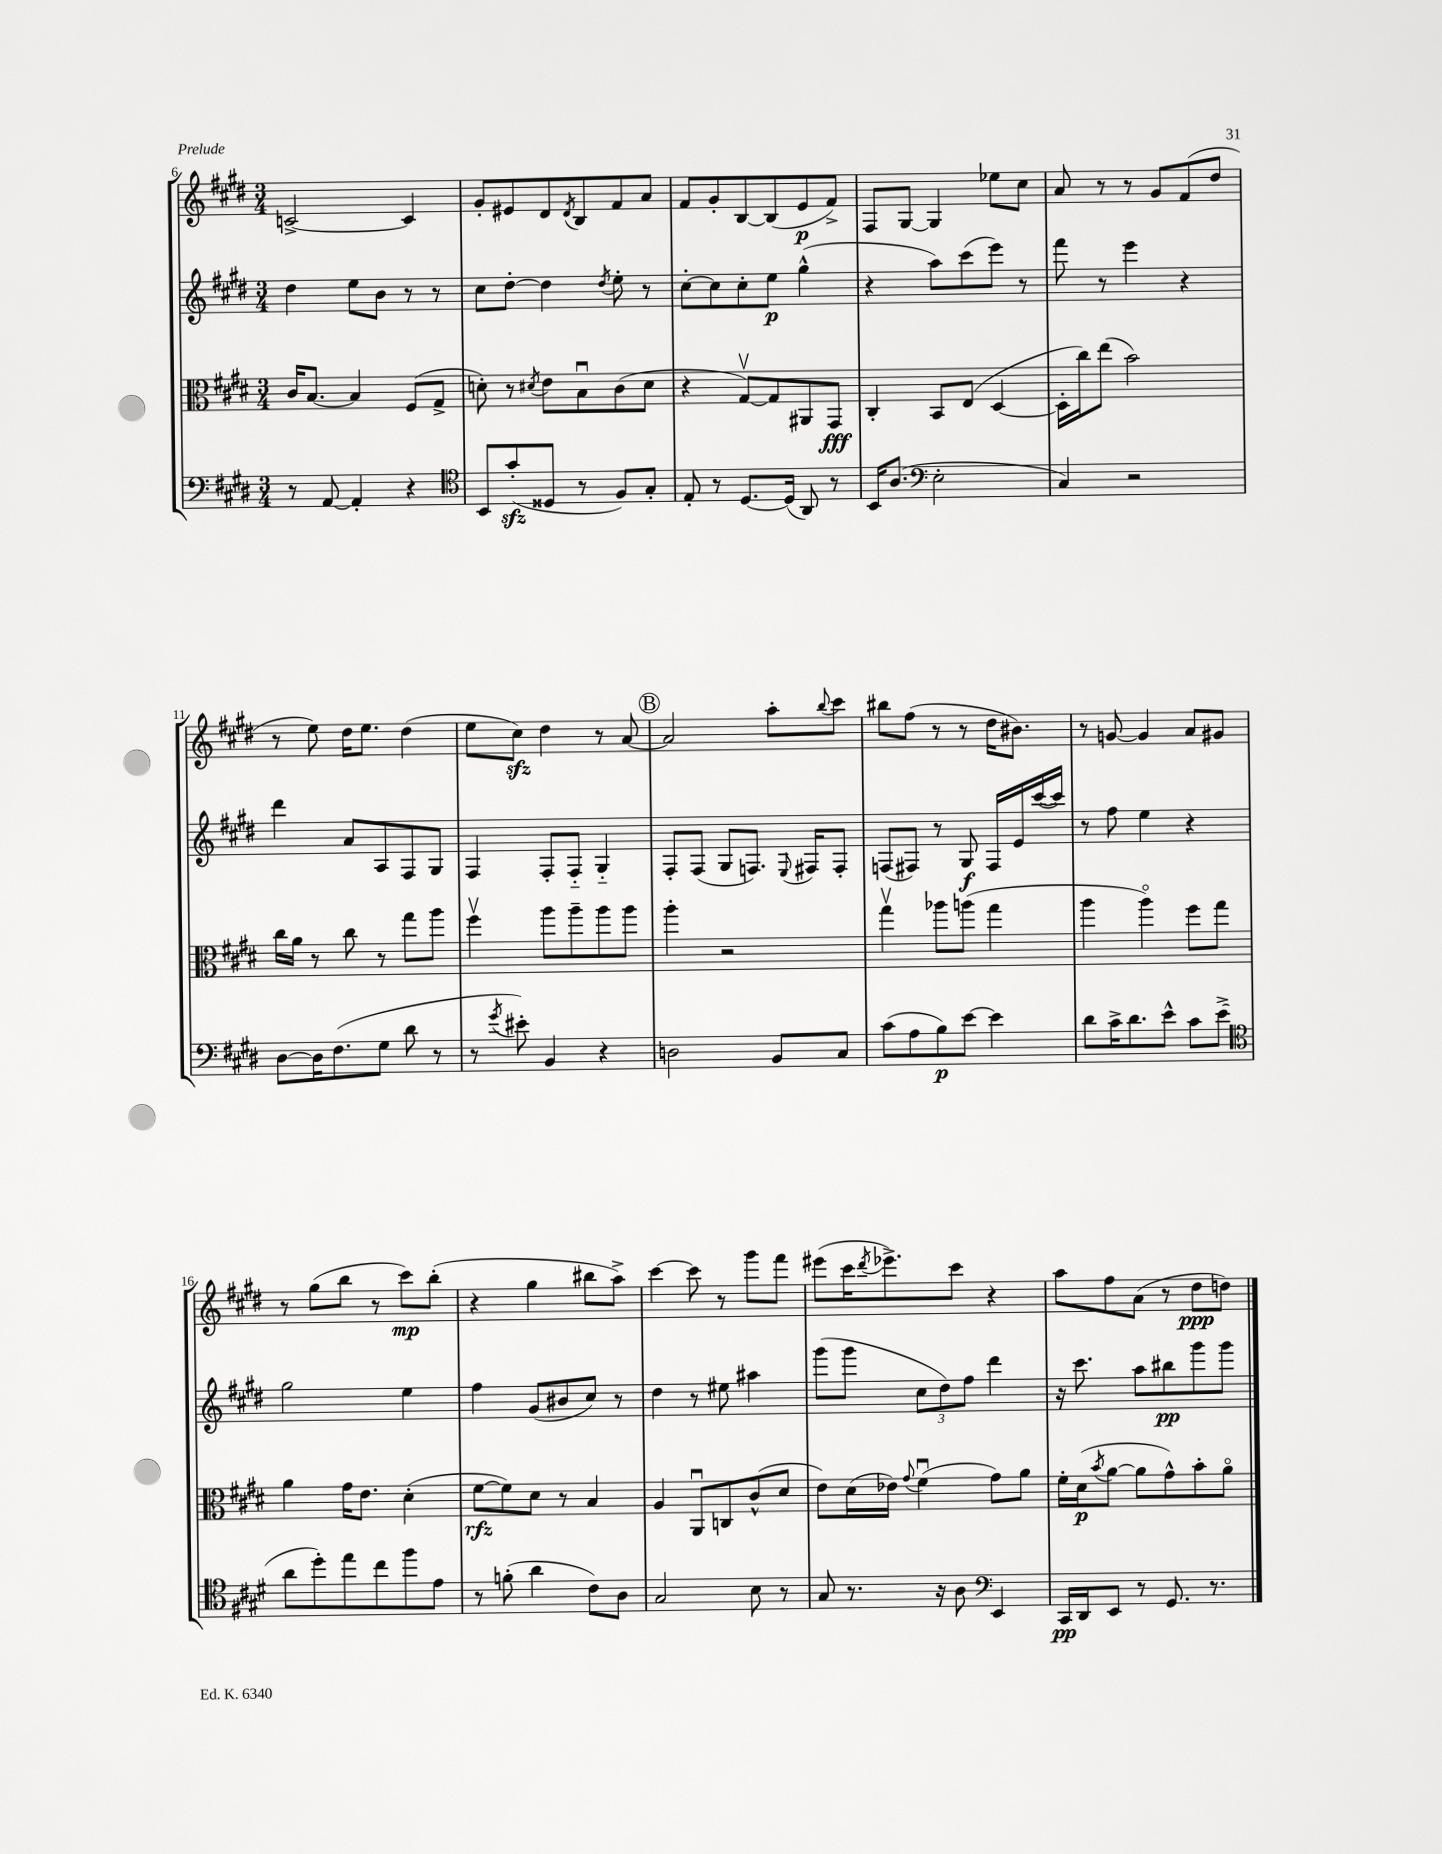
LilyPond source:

<<
\new StaffGroup <<
\new Staff = "s0" {
    \clef treble \key e \major \numericTimeSignature \time 3/4
    c'2~-> c'4 |
    gis'8-. eis'8 dis'8 \acciaccatura { dis'8 } b8 fis'8 a'8 |
    fis'8 gis'8-. b8~ b8( e'8\p fis'8->) |
    fis8 gis8~ gis4 ees''8 cis''8 |
    a'8 r8 r8 gis'8 fis'8( dis''8 |
    r8 e''8) dis''16 e''8. dis''4( |
    e''8 cis''8\sfz) dis''4 r8 a'8~ |
    \mark \markup { \circle "B" } a'2 a''8-. \appoggiatura { b''8 } cis'''8 |
    bis''8 fis''8( r8 r8 dis''16 bis'8.) |
    r8 g'8~ g'4 a'8 gis'8 |
    r8 gis''8( b''8 r8 cis'''8\mp) b''8-.( |
    r4 gis''4 bis''8 a''8->) |
    cis'''4~ cis'''8 r8 gis'''8 fis'''8 |
    eis'''8( cis'''16 \acciaccatura { dis'''8 } ees'''8.->) cis'''8 r4 |
    a''8 fis''8 a'8( r8 dis''8\ppp d''8) \bar "|." |
}
\new Staff = "s1" {
    \clef treble \key e \major \numericTimeSignature \time 3/4
    dis''4 e''8 b'8 r8 r8 |
    cis''8 dis''8~-. dis''4 \acciaccatura { dis''8 } e''8-. r8 |
    cis''8~-. cis''8 cis''8-. e''8\p gis''4-^( |
    r4 a''8) cis'''8( e'''8) r8 |
    fis'''8 r8 e'''4 r4 |
    dis'''4 a'8 a8 fis8 gis8 |
    fis4 fis8-. fis8-_ gis4-_ |
    \mark \markup { \circle "B" } fis8-. fis8( gis8 f8.) \appoggiatura { e8 } fis16 fis8-. |
    f8( fis8) r8 gis8\f fis16 e'16 cis'''16~( cis'''16) |
    r8 fis''8 e''4 r4 |
    gis''2 e''4 |
    fis''4 gis'8( bis'8 cis''8) r8 |
    dis''4 r8 eis''8 ais''4 |
    gis'''8( gis'''8 \tuplet 3/2 { cis''8 dis''8) fis''8 } dis'''4 |
    r16 cis'''8. a''8 bis''8\pp gis'''8 gis'''8 \bar "|." |
}
\new Staff = "s2" {
    \clef alto \key e \major \numericTimeSignature \time 3/4
    cis'16 b8.~ b4 fis8( gis8-> |
    d'8-.) r8 \acciaccatura { dis'8 } e'8 b8\downbow cis'8( dis'8 |
    r4 gis8~\upbow) gis8 ais,8 gis,8\fff |
    cis4-. b,8 e8( dis4~ |
    dis16-. cis''16) e''8( b'2) |
    cis''16 a'16 r8 cis''8 r8 gis''8 a''8 |
    fis''4\upbow a''8 a''8-- a''8 a''8 |
    \mark \markup { \circle "B" } a''4-. r2 |
    gis''4\upbow aes''8 a''8( gis''4 |
    a''4 a''4\flageolet) fis''8 gis''8 |
    a'4 gis'16 e'8. dis'4-.( |
    fis'8~\rfz fis'8) dis'8 r8 b4 |
    a4 a,8\downbow c8 cis'8-^( dis'8 |
    e'8) dis'16( ees'16) \appoggiatura { gis'8 } fis'4\downbow( gis'8) a'8 |
    fis'16-. dis'16\p( \acciaccatura { b'8 } a'8~ a'8 gis'8-^) b'8-. a'8\flageolet \bar "|." |
}
\new Staff = "s3" {
    \clef bass \key e \major \numericTimeSignature \time 3/4
    r8 a,8~ a,4-. r4 |
    \clef tenor b,8 gis'8-.\sfz( disis8 r8 fis8) gis8-. |
    e8-. r8 dis8.~ dis16( a,8) r8 |
    b,16 a8.( \clef bass e2-. |
    cis4) r2 |
    dis8~ dis16 fis8.( gis8 dis'8 r8 |
    r8 \acciaccatura { gis'8 } eis'8-.) b,4 r4 |
    \mark \markup { \circle "B" } d2 b,8 cis8 |
    cis'8( a8 b8\p) e'8~ e'4 |
    dis'8 cis'16-> dis'8. e'8-^ cis'8 e'8->( |
    \clef tenor a'8 dis''8-.) e''8 cis''8 fis''8 e'8 |
    r8 f'8-.( a'4 cis'8) a8 |
    gis2 b8 r8 |
    gis8 r8. r16 a8 \clef bass e,4 |
    cis,16\pp dis,16 e,8 r8 gis,8. r8. \bar "|." |
}
>>
>>
\layout { \context { \Score currentBarNumber = #6 } }
